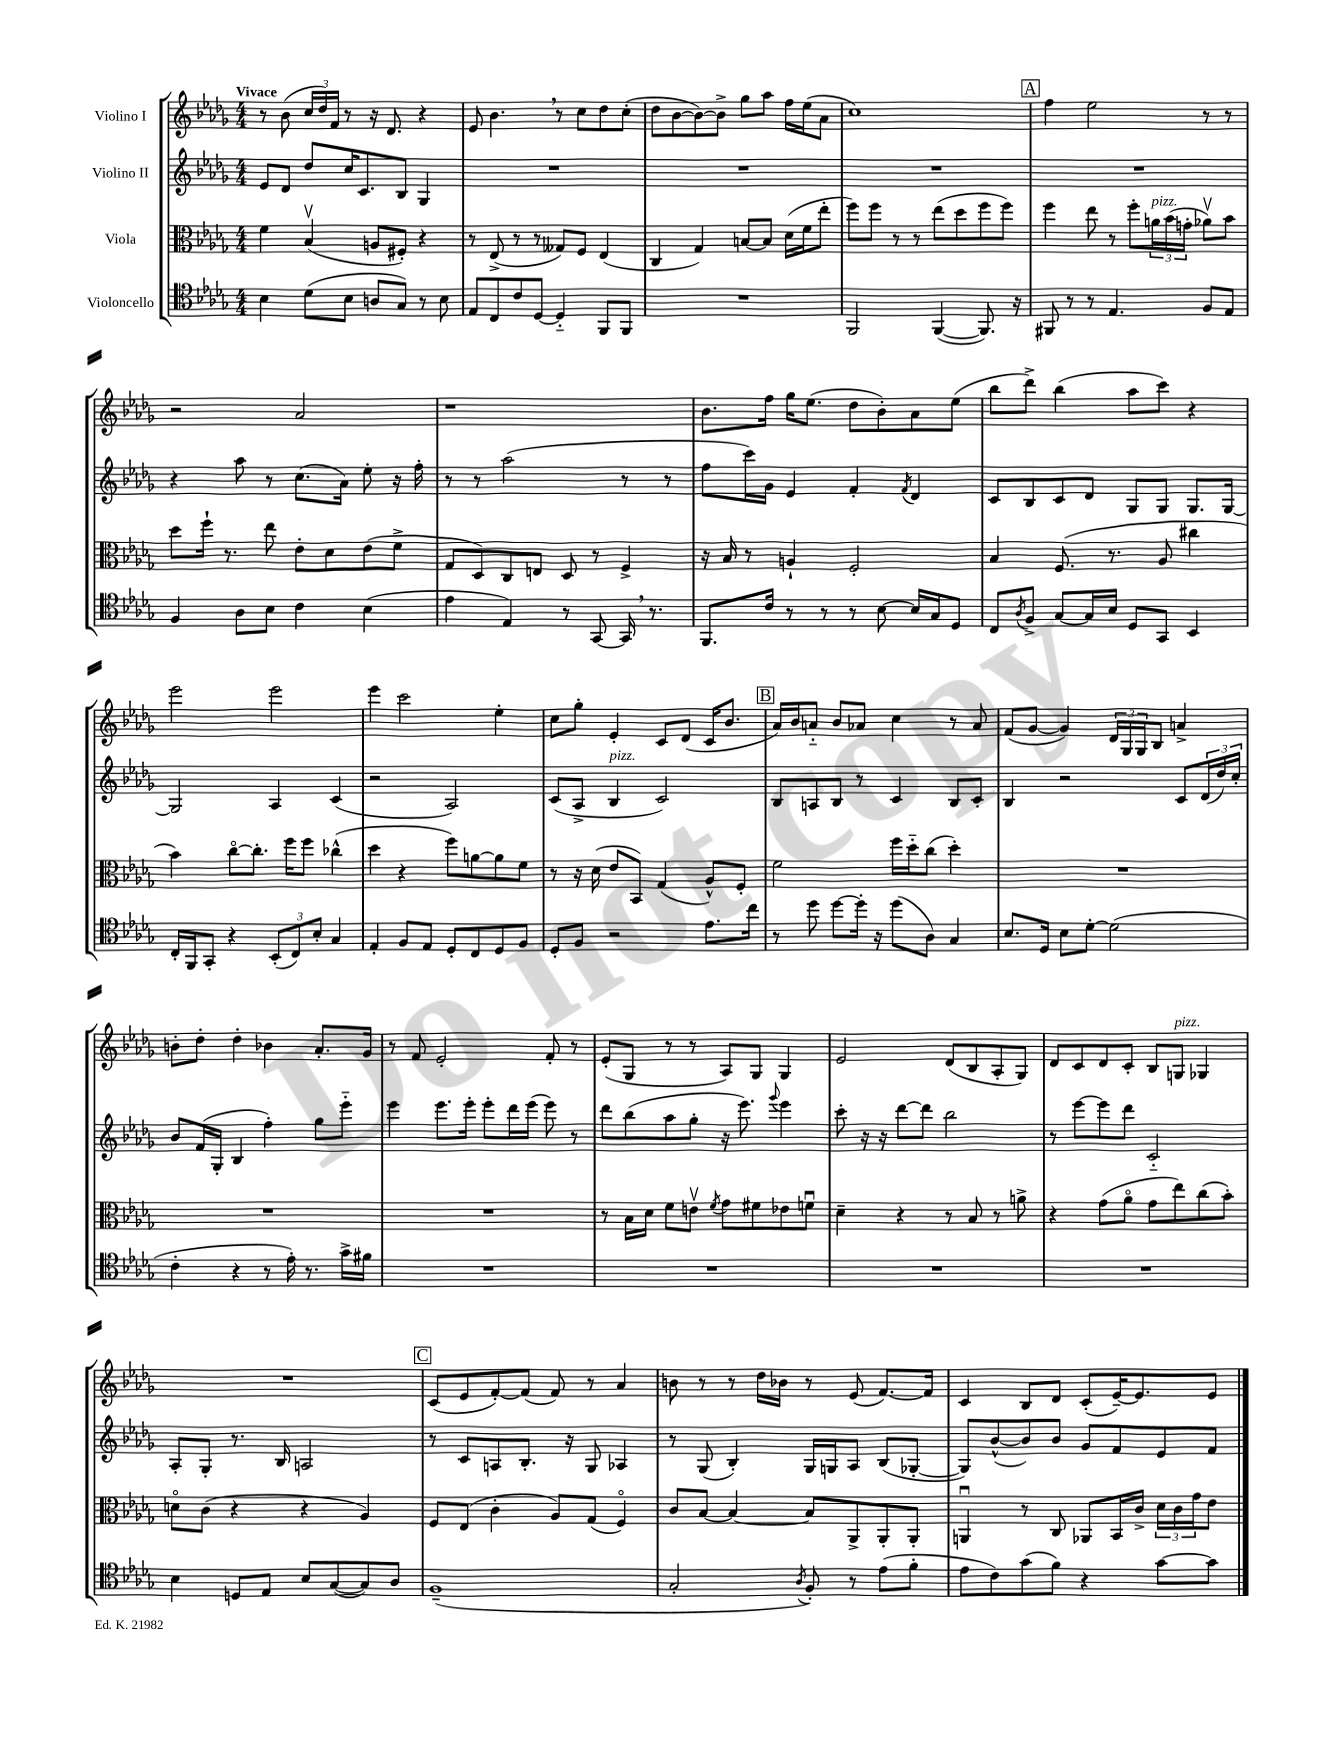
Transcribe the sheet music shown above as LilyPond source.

<<
\new StaffGroup <<
\new Staff = "s0" \with { instrumentName = "Violino I" } {
    \clef treble \key des \major \numericTimeSignature \time 4/4 \tempo "Vivace"
    r8 bes'8( \tuplet 3/2 { c''16 des''16) f'16 } r8 r16 des'8. r4 |
    ees'8 bes'4. \breathe r8 c''8 des''8 c''8-.( |
    des''8 bes'8~ bes'8~) bes'8-> ges''8 aes''8 f''16 ees''16( aes'8 |
    c''1) |
    \mark \markup { \box "A" } f''4 ees''2 r8 r8 |
    r2 aes'2 |
    r1 |
    bes'8. f''16 ges''16 ees''8.( des''8 bes'8-.) aes'8 ees''8( |
    bes''8 des'''8->) bes''4( aes''8 c'''8) r4 |
    ees'''2 ees'''2 |
    ees'''4 c'''2 ees''4-. |
    c''8 ges''8-. ees'4-. c'8 des'8( c'16 bes'8. |
    \mark \markup { \box "B" } aes'16) bes'16 a'8-_ bes'8 aes'8 c''4 r8 aes'8 |
    f'8( ges'8~ ges'4) \tuplet 3/2 { des'16 ges16 ges16 } bes8 a'4-> |
    b'8-. des''8-. des''4-. bes'4 aes'8.-. ges'16 |
    r8 f'8 ees'2-. f'8-. r8 |
    ees'8-.( ges8 r8 r8 aes8) ges8 ges4 |
    ees'2 des'8( bes8 aes8-. ges8) |
    des'8 c'8 des'8 c'8-. bes8 g8^\markup { \italic "pizz." } ges4 |
    R1 |
    \mark \markup { \box "C" } c'8( ees'8 f'8~-.) f'8( f'8) r8 aes'4 |
    b'8 r8 r8 des''16 bes'16 r8 ees'8( f'8.~) f'16 |
    c'4 bes8 des'8 c'8-.( ees'16~--) ees'8. ees'8 \bar "|." |
}
\new Staff = "s1" \with { instrumentName = "Violino II" } {
    \clef treble \key des \major \numericTimeSignature \time 4/4
    ees'8 des'8 des''8 c''16 c'8. bes8 ges4 |
    R1 |
    R1 |
    R1 |
    \mark \markup { \box "A" } R1 |
    r4 aes''8 r8 c''8.( aes'16) ees''8-. r16 f''16-. |
    r8 r8 aes''2( r8 r8 |
    f''8 c'''16) ges'16 ees'4 f'4-. \acciaccatura { f'8 } des'4 |
    c'8 bes8 c'8 des'8 ges8 ges8 ges8. ges16~ |
    ges2 aes4 c'4( |
    r2 aes2) |
    c'8( aes8-> bes4^\markup { \italic "pizz." } c'2) |
    \mark \markup { \box "B" } bes8 a8 bes8 r8 c'4 bes8 c'8-. |
    bes4 r2 c'8 \tuplet 3/2 { des'16( des''16) c''16-. } |
    bes'8 f'16( ges16-. bes4 f''4-.) ges''8 ees'''8-_ |
    ees'''4 ees'''8. ees'''16-. ees'''8-. des'''16 ees'''16( ees'''8) r8 |
    des'''8 bes''8( aes''8 ges''8-. r16 ees'''8.) \appoggiatura { ges'''8 } ees'''4 |
    c'''8-. r16 r16 des'''8~ des'''8 bes''2 |
    r8 ees'''8~ ees'''8 des'''8 c'2-_ |
    aes8-. ges8-. r8. bes16 a2 |
    \mark \markup { \box "C" } r8 c'8 a8 bes8.-. r16 ges8 aes4 |
    r8 ges8( bes4-.) ges16 g16 aes8 bes8( ges8~-. |
    ges8) bes'8~-^( bes'8) bes'8 ges'8 f'8 ees'8 f'8 \bar "|." |
}
\new Staff = "s2" \with { instrumentName = "Viola" } {
    \clef alto \key des \major \numericTimeSignature \time 4/4
    f'4 bes4\upbow( a8 fis8-.) r4 |
    r8 ees8->( r8 r8 geses8) f8 ees4( |
    c4 ges4) b8~ b8 des'16( f'16 ees''8-. |
    f''8) f''8 r8 r8 ees''8( des''8 f''8 f''8) |
    \mark \markup { \box "A" } f''4 ees''8 r8 f''8-. \tuplet 3/2 { a'16^\markup { \italic "pizz." } bes'16( g'16-. } aes'8\upbow) bes'8 |
    des''8 f''16-! r8. ees''8 ees'8-. des'8 ees'8( f'8-> |
    ges8 des8) c8 e8 des8 r8 f4-> |
    r16 bes16 r8 a4-! f2-. |
    bes4 f8.( r8. aes8 cis''4 |
    bes'4) c''8~\flageolet c''8.-. f''16 f''8 ces''4-^( |
    des''4 r4 f''8) a'8~ a'8 f'8 |
    r8 r16 des'16( ees'8 bes,8) ges4( aes8-^) f8-. |
    \mark \markup { \box "B" } f'2 f''16 des''16-_ c''8( des''4-.) |
    R1 |
    R1 |
    R1 |
    r8 bes16 des'16 f'8 e'8\upbow \acciaccatura { f'8 } ges'8 fis'8 ees'8 f'8\downbow |
    des'4-- r4 r8 bes8 r8 a'8-> |
    r4 ges'8( aes'8\flageolet ges'8 ees''8) c''8( bes'8-.) |
    d'8\flageolet c'8( r4 r4 aes4) |
    \mark \markup { \box "C" } f8 ees8( c'4-. aes8) ges8( f4\flageolet) |
    c'8 bes8~ bes4~ bes8 aes,8-> aes,8-. aes,8-. |
    a,4\downbow r8 c8 aes,8 bes,16 c'16-> \tuplet 3/2 { des'16 c'16 ges'16 } ees'8 \bar "|." |
}
\new Staff = "s3" \with { instrumentName = "Violoncello" } {
    \clef tenor \key des \major \numericTimeSignature \time 4/4
    bes4 des'8( bes8 a8 ges8) r8 bes8 |
    ees8 c8 c'8 des8~ des4-_ f,8 f,8 |
    R1 |
    f,2 f,4~( f,8.) r16 |
    \mark \markup { \box "A" } fis,8 r8 r8 ees4. f8 ees8 |
    f4 aes8 bes8 c'4 bes4( |
    ees'4 ees4) r8 ges,8~ ges,16 \breathe r8. |
    f,8. c'16 r8 r8 r8 bes8~ bes16 ges16 des8 |
    c8 \acciaccatura { aes8 } f8-> ges8~ ges16 bes16 des8 ges,8 bes,4 |
    c16-. f,16 ges,8-. r4 \tuplet 3/2 { bes,8-.( c8) bes8-. } ges4 |
    ees4-. f8 ees8 des8-. c8 des8 f8 |
    des8-. f8 r2 ees'8. c''16 |
    \mark \markup { \box "B" } r8 des''8 des''8~ des''16-. r16 des''8( aes8) ges4 |
    bes8. des16 bes8 des'8~-. des'2( |
    c'4-. r4 r8 ees'16-.) r8. ges'16-> fis'16 |
    R1 |
    R1 |
    R1 |
    R1 |
    bes4 d8 ees8 bes8 ges8~( ges8) aes8 |
    \mark \markup { \box "C" } f1--( |
    ges2-. \acciaccatura { aes8 } f8-.) r8 ees'8( f'8-. |
    ees'8 c'8) ges'8( f'8) r4 ges'8~ ges'8 \bar "|." |
}
>>
>>
\layout { \context { \Score \remove "Bar_number_engraver" } }
